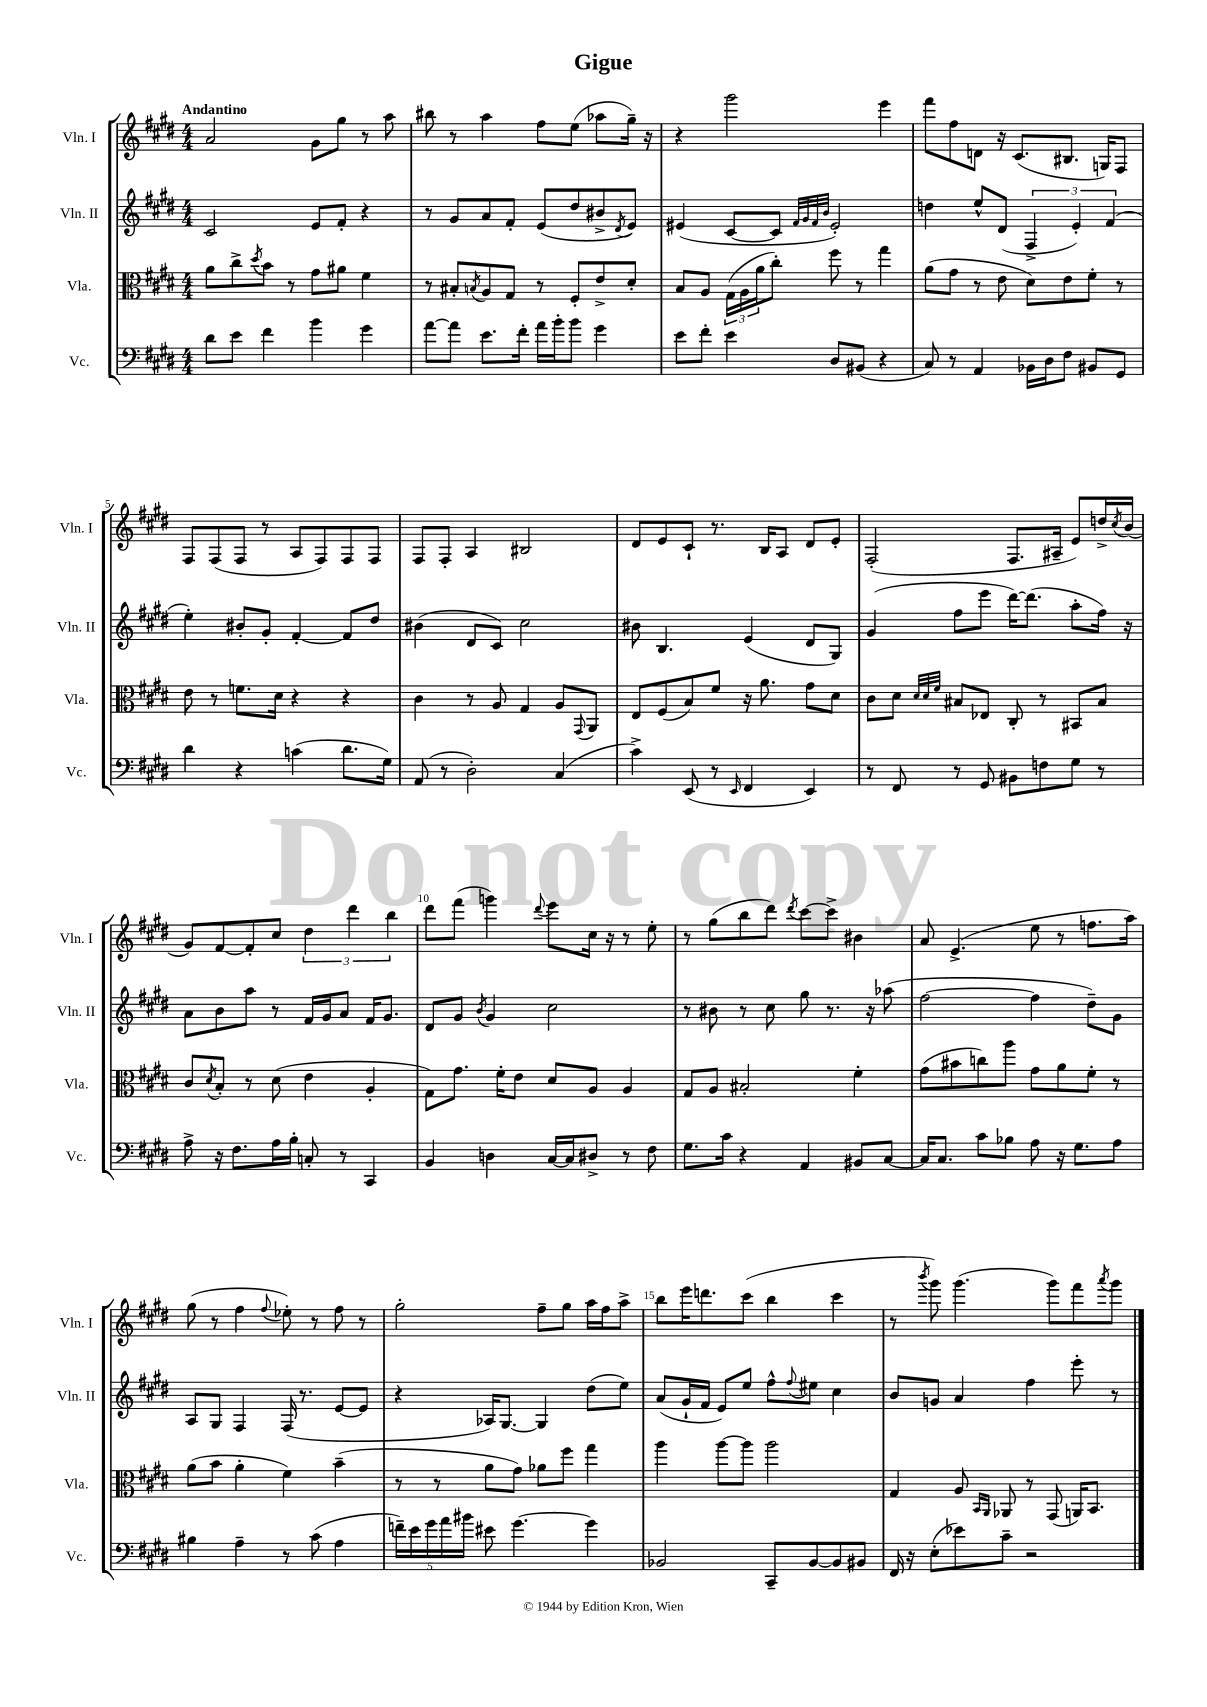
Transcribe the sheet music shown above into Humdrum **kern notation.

**kern	**kern	**kern	**kern
*part4	*part3	*part2	*part1
*staff4	*staff3	*staff2	*staff1
*I"Vc.	*I"Vla.	*I"Vln. II	*I"Vln. I
*I'Vc.	*I'Vla.	*I'Vln. II	*I'Vln. I
*clefF4	*clefC3	*clefG2	*clefG2
*k[f#c#g#d#]	*k[f#c#g#d#]	*k[f#c#g#d#]	*k[f#c#g#d#]
*M4/4	*M4/4	*M4/4	*M4/4
=1	=1	=1	=1
!	!	!	!LO:TX:a:B:t=Andantino
8d#\L	8a\L	2c#/	2a/
8e\J	8cc#^\	.	.
.	8qdd#/	.	.
4f#\	8b\J	.	.
.	8r	.	.
4b\	8g#\L	8e/L	8g#\L
.	8a#X\J	8f#'/J	8gg#\J
4g#\	4f#\	4r	8r
.	.	.	8aa\
=2	=2	=2	=2
[8a\L	8r	8r	8bb#X\
8a\J]	8B#X'/L	8g#/L	8r
.	8qBn/	.	.
8.e\L	8A/	8a/	4aa\
.	8G#/J	8f#'/J	.
16f#'\Jk	.	.	.
16a\LL	8r	(8e/L	8ff#\L
16b'\J	.	.	.
8b\J	8F#'/L	8dd#/	(8ee\J
4g#\	8e^/	8b#X^/	8aa-X\L
.	.	8qd#/	.
.	8d#'/J	8e/J)	16gg#~\Jk)
.	.	.	16r
=3	=3	=3	=3
8e\L	8B/L	(4e#X/	4r
8f#'\J	8A/J	.	.
4e\	(24G#\LL	[8c#/L	2ggg#\
.	24A\	.	.
.	24a\J	.	.
.	8cc#'\J)	8c#/J]	.
.	.	32qqf#/LLL	.
.	.	32qqg#/	.
.	.	32qqf#/	.
.	.	32qqb/JJJ	.
8D#/L	8ff#\	2e#'/)	.
(8BB#X/J	8r	.	.
4r	4gg#\	.	4eee\
=4	=4	=4	=4
8C#/)	(8a\L	4ddn\	8fff#\L
8r	8g#\J	.	8ff#\
4AA/	8r	8ee^^/L	8dn\J
.	8e\	(8d#/J	16r
.	.	.	(8.c#/L
16BB-X\LL	8d#\L)	6F#^/	.
16D#\J	.	.	.
8F#\J	8e\	.	8.B#X/J
.	.	6e'/)	.
8BB#X/L	8f#'\J	.	.
.	.	.	16Gn/KL)
.	.	(6f#/	.
8GG#/J	8r	.	8F#/J
!!LO:LB:g=z
=5	=5	=5	=5
4d#\	8e\	4ee'\)	8F#/L
.	8r	.	(8F#/
4r	8.fn\L	8b#X'/L	8F#/J
.	.	8g#'/J	8r
.	16d#\Jk	.	.
(4cn\	4r	[4f#'/	8A/L
.	.	.	8F#/)
8.d#\L	4r	8f#/L]	8F#/
.	.	8dd#/J	8F#/J
16G#\Jk)	.	.	.
=6	=6	=6	=6
(8AA/	4c#\	(4b#X\	8F#/L
8r	.	.	8F#'/J
2D#'\)	8r	8d#/L	4A/
.	8A/	8c#/J)	.
.	4G#/	2cc#\	2B#X/
(4C#/	8A/L	.	.
.	8qqGG#/	.	.
.	8AA/J	.	.
=7	=7	=7	=7
4c#^\)	8E/L	8b#X\	8d#/L
.	(8F#/	4.B/	8e/
(8EE/	8B/)	.	8c#`/J
8r	8f#/J	.	8.r
16qqEE/	.	.	.
4FF#/	16r	(4e/	.
.	8.a\	.	16B/KL
.	.	.	8A/J
4EE/)	8g#\L	8d#/L	8d#/L
.	8d#\J	8G#/J)	8e'/J
=8	=8	=8	=8
8r	8c#\L	(4g#/	(2F#'/
8FF#/	8d#\J	.	.
.	32qqd#/LLL	.	.
.	32qqd#/	.	.
.	32qqf#/JJJ	.	.
8r	8B#X/L	8ff#\L	.
8GG#/	8E-X/J	8eee\J	.
8BB#X\L	8C#'/	[16ddd#\KL)	8.F#/L
.	.	(8.ddd#\J]	.
8Fn\	8r	.	.
.	.	.	16A#X~/Jk
8G#\J	8BB#X/L	8aa'\L	8e/L)
8r	8B#/J	16ff#\Jk)	16ddn^/L
.	.	.	8qcc#/
.	.	16r	(16b/JJ
!!LO:LB:g=z
=9	=9	=9	=9
8A^\	8c#/L	8a\L	8g#/L)
.	8qd#/	.	.
16r	8B'/J	8b\	[8f#/
8.F#\L	.	.	.
.	8r	8aa\J	8f#'/]
16A\L	(8d#\	8r	8cc#/J
16B'\JJ	.	.	.
8Cn'/	4e\	16f#/LL	6dd#\
.	.	16g#/J	.
8r	.	8a/J	.
.	.	.	6ddd#\
4CC#/	4A'/	16f#/KL	.
.	.	8.g#/J	.
.	.	.	6bb\
=10	=10	=10	=10
4BB/	8G#\L)	8d#/L	8ddd#\L
.	8.g#\J	8g#/J	(8fff#\J
.	.	8qb/	.
4Dn\	.	4g#/	4gggn\)
.	16f#'\KL	.	.
.	8e\J	.	.
.	.	.	8qqddd#/
[16C#/LL	8d#/L	2cc#\	8eee\L
16C#/J]	.	.	.
8D#X^/J	8A/J	.	16cc#\Jk
.	.	.	16r
8r	4A/	.	8r
8F#\	.	.	8ee'\
=11	=11	=11	=11
8.G#\L	8G#/L	8r	8r
.	8A/J	8b#X\	(8gg#\L
16c#\Jk	.	.	.
4r	2B#X'/	8r	8bb\
.	.	8cc#\	8ddd#\J)
.	.	.	8qddd#/
4AA/	.	8gg#\	[8ccc#\L
.	.	8.r	8ccc#^\J]
8BB#X/L	4f#'\	.	4b#X\
.	.	16r	.
[8C#/J	.	(8aa-X\	.
=12	=12	=12	=12
16C#/KL]	(8g#\L	[2ff#\	8a/
8.C#/J	.	.	.
.	8b#X\	.	(4.e^/
8c#\L	8ccn\)	.	.
8B-X\J	8aa\J	.	.
8A\	8g#\L	4ff#\]	8ee\
16r	8a\	.	8r
8.G#\L	.	.	.
.	8f#'\J	8dd#~\L)	8.ffn\L
8A\J	8r	8g#\J	.
.	.	.	16aa\Jk)
!!LO:LB:g=z
=13	=13	=13	=13
4B#X\	(8a\L	8A/L	(8gg#\
.	8b\J	8G#/J	8r
4A~\	4a'\	4F#/	4ff#\
.	.	.	8qqff#/
8r	4f#\)	(16F#/	8ee-X'\)
.	.	8.r	.
(8c#\	.	.	8r
4A\	(4b~\	[8e/L	8ff#\
.	.	8e/J]	8r
=14	=14	=14	=14
20fn~\LL)	8r	4r	2gg#'\
20e\	.	.	.
20g#\	.	.	.
.	8r	.	.
20a\	.	.	.
20b#X\JJ	.	.	.
8e#X\	8a\L	16A-X/KL)	.
.	.	[8.G#/J	.
[4.g#\	8g#\J)	.	.
.	8a-X\L	4G#/]	8ff#~\L
.	8ff#\J	.	8gg#\J
4g#\]	4gg#\	(8dd#\L	16aa\LL
.	.	.	16ff#\J
.	.	8ee\J)	8aa^\J
=15	=15	=15	=15
2BB-X/	4aa\	(8a/L	8bb\L
.	.	16g#`/L	16eee\K
.	.	16f#/JJ	8.dddn\
.	[8aa\L	8e/L)	.
.	8aa\J]	8ee/J	(8ccc#\J
8CC#~/L	2aa\	8ff#^^\L	4bb\
.	.	8qqff#/	.
[8BB-/	.	8ee#X\J	.
8BB-/]	.	4cc#\	4ccc#\
8BB#X/J	.	.	.
=16	=16	=16	=16
16FF#/	4G#/	8b/L	8r
16r	.	.	.
.	.	.	8qbbb/
(8E'\L	.	8gn/J	8ggg#\)
8e-X\)	8A/	4a/	(4.ggg#\
.	16qqBB/LL	.	.
.	16qqAA/JJ	.	.
8c#~\J	8AA-X/	.	.
2r	8r	4ff#\	.
.	(8GG#/	.	8ggg#\L)
.	16AAn/KL)	8eee'\	8fff#\
.	8.BB/J	.	.
.	.	.	8qaaa/
.	.	8r	8ggg#\J
==	==	==	==
*-	*-	*-	*-
